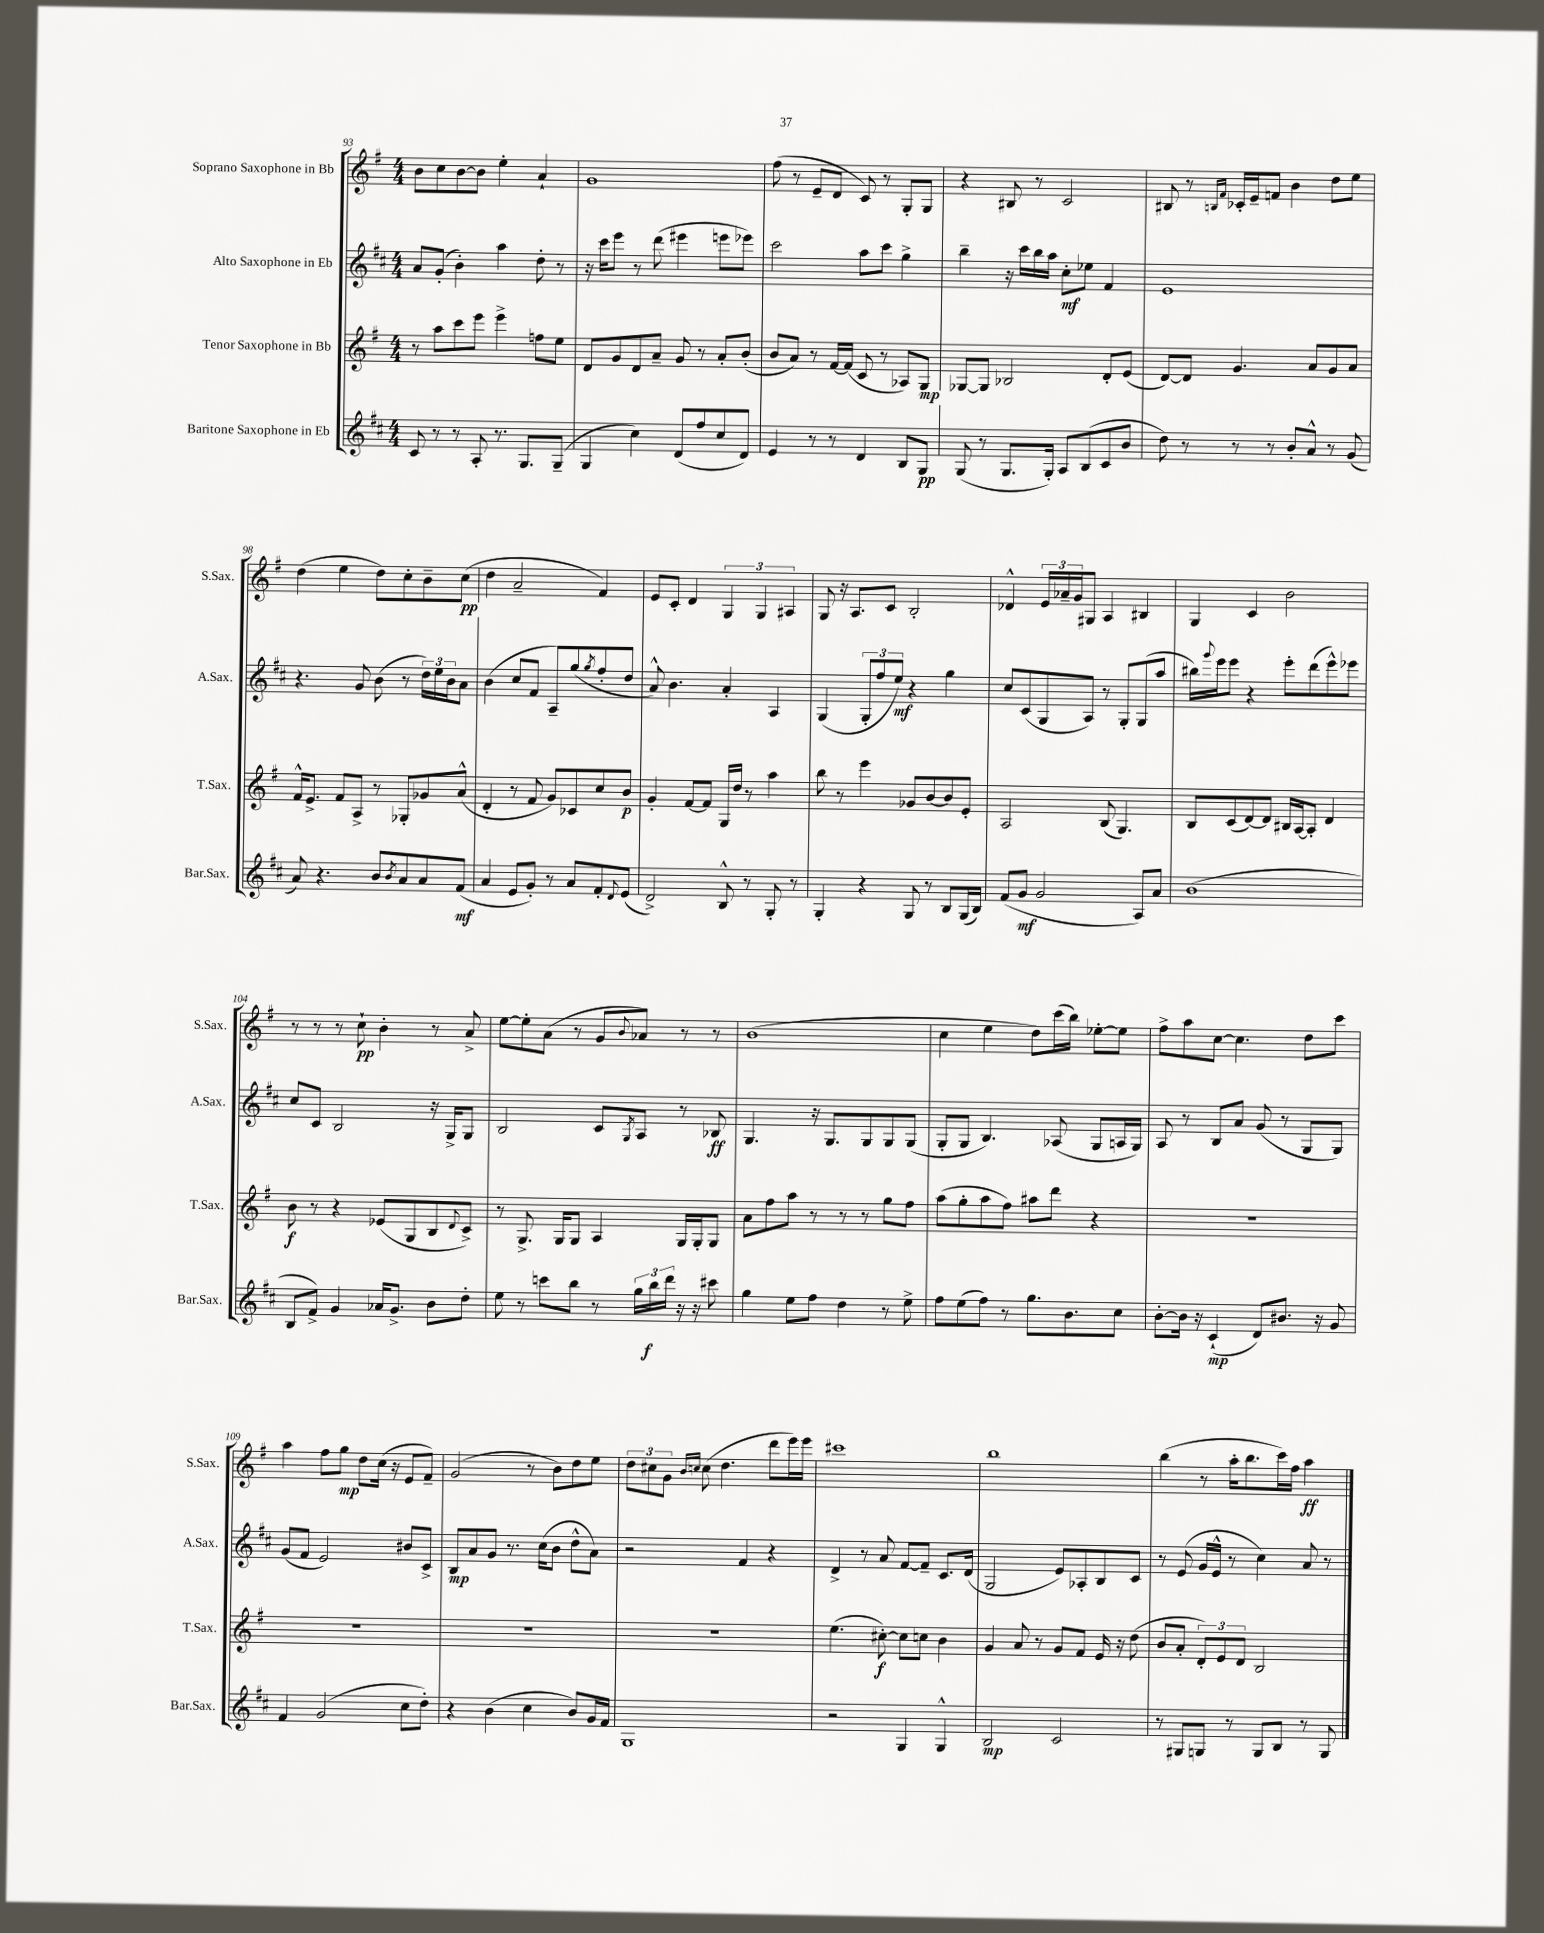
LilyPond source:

<<
\new StaffGroup <<
\new Staff = "s0" \with { instrumentName = "Soprano Saxophone in Bb" shortInstrumentName = "S.Sax." } {
    \clef treble \key g \major \numericTimeSignature \time 4/4
    b'8 c''8 b'8~ b'8 e''4-. a'4-! |
    g'1 |
    fis''8( r8 e'8-- d'8 c'8) r8 g8-. g8 |
    r4 bis8 r8 c'2 |
    bis8 r8 \grace { b16 fis'16 } ces'16-. e'16-- f'8 b'4 d''8 e''8 |
    d''4( e''4 d''8) c''8-. b'8-- c''8\pp( |
    d''4 a'2-- fis'4) |
    e'8 c'8-. d'4 \tuplet 3/2 { g4 g4 ais4 } |
    g8 r16 a8. c'8 b2-. |
    des'4-^ \tuplet 3/2 { e'16 aes'16-- g'16 } gis8 a4 bis4 |
    g4 c'4 b'2 |
    r8 r8 r8 c''8-!\pp b'4-. r8 a'8-> |
    e''8~ e''8-. a'8( r8 g'8 \appoggiatura { b'8 } aes'8) r8 r8 |
    b'1( |
    c''4 e''4 d''8) c'''16( b''16) ees''8~-. ees''8 |
    fis''8-> a''8 c''8~ c''4. d''8 c'''8 |
    a''4 fis''8 g''8\mp d''8 c''16( r16 e'8 fis'8--) |
    g'2( r8 b'8) d''8 e''8 |
    \tuplet 3/2 { d''8 cis''8 g'8 } \grace { b'16 c''16 } c''8( d''4. d'''8 e'''16) e'''16 |
    cis'''1 |
    b''1 |
    b''4( r8 a''16-. b''8. c'''16) fis''16 a''4\ff \bar "|." |
}
\new Staff = "s1" \with { instrumentName = "Alto Saxophone in Eb" shortInstrumentName = "A.Sax." } {
    \clef treble \key d \major \numericTimeSignature \time 4/4
    a'8 g'8-.( b'4-.) a''4 d''8-. r8 |
    r16 cis'''16 e'''8 r8 d'''8( eis'''4 e'''8 ees'''8) |
    cis'''2 a''8 cis'''8 g''4-> |
    b''4-- r16 cis'''16 b''16 a''16 cis''8-.\mf ees''8 fis'4 |
    e'1 |
    r4. g'8 b'8( r8 \tuplet 3/2 { d''16) e''16 b'16 } a'8 |
    b'4( cis''8 fis'8 a8--) g''8( \acciaccatura { g''8 } fis''8-. d''8 |
    a'8-^) b'4. a'4-. a4 |
    g4( \tuplet 3/2 { g8-. fis''8 e''8\mf) } r4 g''4 |
    cis''8 cis'8( g8 a8) r8 g8-. g8( a''8 |
    bis''16) \appoggiatura { g'''8 } e'''16 e'''8 r4 e'''8-. d'''8( e'''8-^) ees'''8 |
    cis''8 cis'8 b2 r16 g16-> g8 |
    b2 cis'8 \acciaccatura { g8 } a8 r8 bes8\ff |
    g4. r16 g8. g8 g8 g8( |
    g8-. g8 b4.) aes8( g8 a16 g16) |
    a8 r8 b8 a'8 g'8( r8 g8 g8) |
    g'8( fis'8 e'2) bis'8 cis'8-> |
    b8\mp a'8 g'8 r8. cis''16( b'8 d''8-^ a'8) |
    r2 fis'4 r4 |
    d'4-> r8 a'8 fis'8~ fis'8-- cis'8. d'16( |
    g2 e'8) aes8-. b8 cis'8 |
    r8 e'8( g'16 e'16-^ r8 cis''4) a'8 r8 \bar "|." |
}
\new Staff = "s2" \with { instrumentName = "Tenor Saxophone in Bb" shortInstrumentName = "T.Sax." } {
    \clef treble \key g \major \numericTimeSignature \time 4/4
    r8 a''8 c'''8 e'''8 e'''4-> f''8 e''8 |
    d'8 g'8 d'8 a'8-- g'8 r8 a'8-. b'8-.( |
    b'8 a'8) r8 fis'16~ fis'16( c'8 r8 aes8) g8\mp |
    ges8~ ges8 bes2 d'8-. e'8( |
    d'8~) d'8 g'4. a'8 g'8 a'8 |
    fis'16-^ e'8.-> fis'8 a8-> r8 ges8-. ges'8 a'8-^( |
    d'4-. r8 fis'8 g'8) ces'8 c''8 b'8\p |
    g'4-. fis'8~ fis'8 g16 d''16 r8 a''4 |
    b''8 r8 e'''4 ges'8 b'8~ b'8 e'8-. |
    a2 b8( g4.) |
    b8 c'8( d'8~) d'8 bis16 a16~ a8-. d'4 |
    b'8\f r8 r4 ees'8( g8 b8 \appoggiatura { d'8 } c'8->) |
    r8 g8.-> g16 g8 a4 g16 g16-. g8 |
    a'8 fis''8 a''8 r8 r8 r8 g''8 fis''8 |
    a''8( g''8-. a''8 fis''8) ais''8 d'''8 r4 |
    R1 |
    R1 |
    R1 |
    R1 |
    e''4.( cis''8~-.\f) cis''8 c''8 b'4 |
    g'4 a'8 r8 g'8 fis'8 e'16 r16 d''8( |
    b'8 a'8-. \tuplet 3/2 { d'8-.) e'8 d'8 } b2 \bar "|." |
}
\new Staff = "s3" \with { instrumentName = "Baritone Saxophone in Eb" shortInstrumentName = "Bar.Sax." } {
    \clef treble \key d \major \numericTimeSignature \time 4/4
    cis'8 r8 r8 a8-. r8. g8. g8--( |
    g4 cis''4) d'8( fis''8 cis''8 d'8) |
    e'4 r8 r8 d'4 b8 g8\pp |
    g8( r8 g8. g16-.) a8 b8( cis'8 b'8 |
    d''8) r8 r8 r8 b'8-. a'8-^ r8 g'8( |
    a'8) r4. b'8 \acciaccatura { b'8 } a'8 a'8 fis'8\mf( |
    a'4 e'8 g'8-.) r8 a'8 fis'8-. \appoggiatura { d'8 } e'8( |
    d'2->) b8-^ r8 g8-. r8 |
    g4-. r4 g8 r8 b8 g16( b16) |
    fis'8( g'8\mf g'2 a8) a'8 |
    b'1( |
    b8 fis'8->) g'4 aes'16 g'8.-> b'8 d''8-. |
    e''8 r8 c'''8 b''8 r8 \tuplet 3/2 { g''16 b''16\f d'''16 } r16 r16 cis'''8 |
    g''4 e''8 fis''8 d''4 r8 e''8-> |
    fis''8 e''8( fis''8) r8 g''8. b'8. cis''8 |
    b'8~-. b'16 r16 cis'4-!\mp( d'8) bis'8. r16 g'8 |
    fis'4 g'2( cis''8 d''8-.) |
    r4 b'4( cis''4 b'8) g'16 fis'16 |
    g1 |
    r2 g4 g4-^ |
    b2\mp cis'2 |
    r8 gis8 g8 r8 g8 b8 r8 g8 \bar "|." |
}
>>
>>
\layout { \context { \Score currentBarNumber = #93 } }
